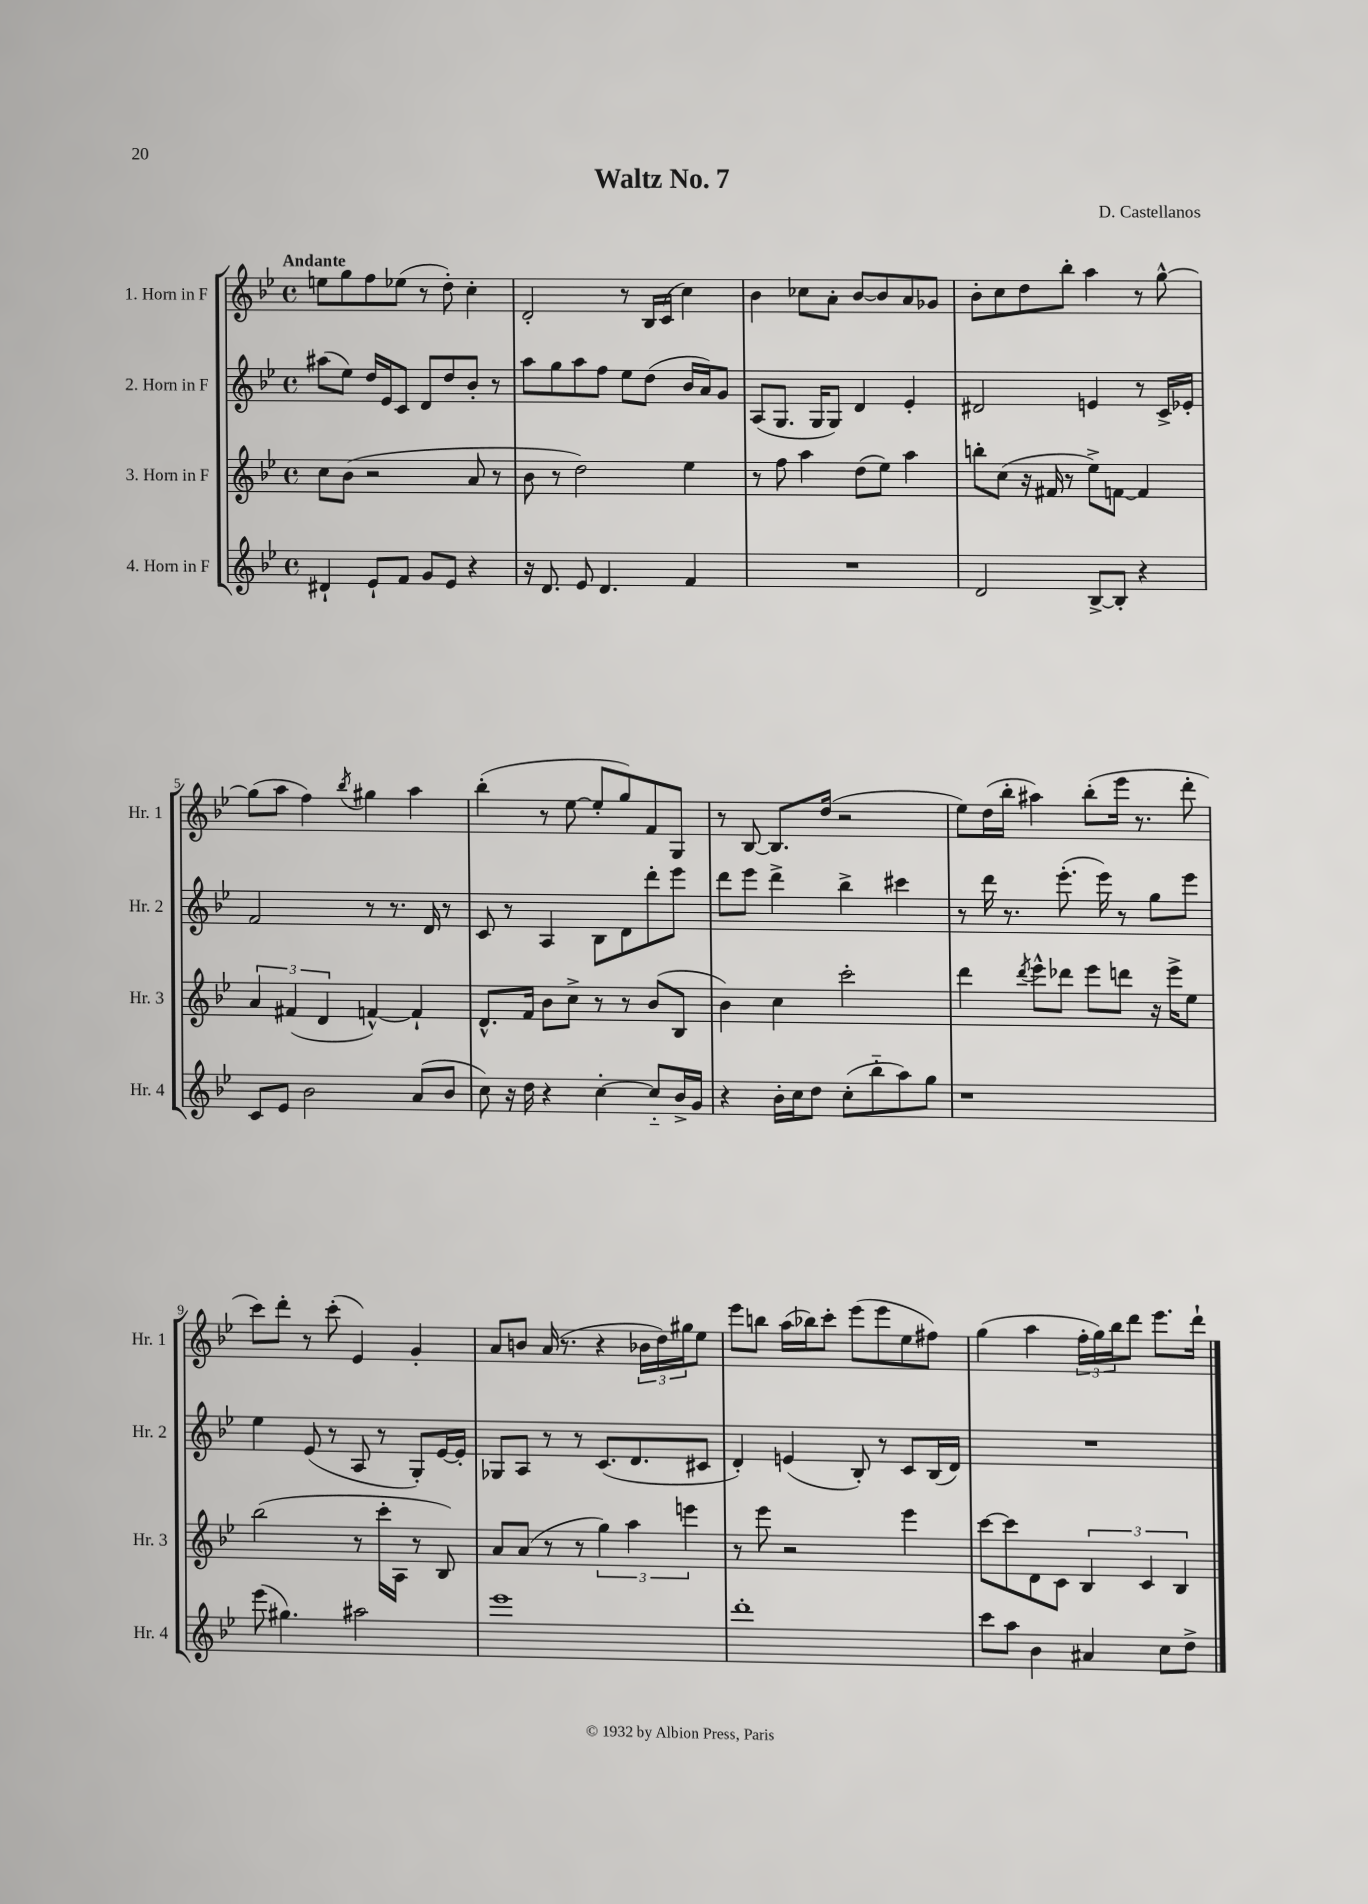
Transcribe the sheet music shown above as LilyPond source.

\header { title = "Waltz No. 7" composer = "D. Castellanos" }
<<
\new StaffGroup <<
\new Staff = "s0" \with { instrumentName = "1. Horn in F" shortInstrumentName = "Hr. 1" } {
    \clef treble \key bes \major \defaultTimeSignature \time 4/4 \tempo "Andante"
    e''8 g''8 f''8 ees''8( r8 d''8-.) c''4-. |
    d'2-. r8 bes16 c'16( c''4) |
    bes'4 ces''8 a'8-. bes'8~ bes'8 a'8 ges'8 |
    bes'8-. c''8 d''8 bes''8-. a''4 r8 g''8~-^ |
    g''8( a''8 f''4) \acciaccatura { bes''8 } gis''4 a''4 |
    bes''4-.( r8 ees''8~ ees''8-. g''8) f'8 g8 |
    r8 bes8~ bes8. d''16( r2 |
    ees''8) d''16( bes''16-. ais''4) bes''8-.( ees'''16 r8. d'''8-. |
    c'''8) d'''8-. r8 c'''8-.( ees'4) g'4-. |
    a'8 b'8 a'16( r8. r4 \tuplet 3/2 { bes'16 d''16) gis''16 } ees''8 |
    ees'''8 b''8 a''16( bes''16) c'''8-. ees'''8( ees'''8 ees''8 fis''8) |
    g''4( a''4 \tuplet 3/2 { f''16-. g''16) bes''16 } d'''8 ees'''8. d'''16-! \bar "|." |
}
\new Staff = "s1" \with { instrumentName = "2. Horn in F" shortInstrumentName = "Hr. 2" } {
    \clef treble \key bes \major \defaultTimeSignature \time 4/4
    ais''8( ees''8) d''16 ees'16 c'8 d'8 d''8 bes'8-. r8 |
    a''8 g''8 a''8 f''8 ees''8 d''8( bes'16 a'16) g'8 |
    a8( g8. g16 g8) d'4 ees'4-. |
    dis'2 e'4 r8 c'16-> ees'16-. |
    f'2 r8 r8. d'16 r8 |
    c'8 r8 a4 bes8 d'8 d'''8-. ees'''8 |
    d'''8 ees'''8 d'''4-> bes''4-> cis'''4 |
    r8 d'''16 r8. ees'''8.-.( ees'''16) r8 g''8 ees'''8 |
    ees''4 ees'8( r8 a8 r8 g8-.) ees'16~ ees'16-. |
    ges8 a8 r8 r8 c'8.( d'8. cis'8 |
    d'4-.) e'4( bes8-.) r8 c'8 bes16( d'16) |
    R1 \bar "|." |
}
\new Staff = "s2" \with { instrumentName = "3. Horn in F" shortInstrumentName = "Hr. 3" } {
    \clef treble \key bes \major \defaultTimeSignature \time 4/4
    c''8 bes'8( r2 a'8 r8 |
    bes'8 r8 d''2) ees''4 |
    r8 f''8 a''4 d''8( ees''8) a''4 |
    b''8-. c''8( r16 fis'16 r8 ees''8->) f'8~ f'4 |
    \tuplet 3/2 { a'4 fis'4( d'4 } f'4~-^) f'4-! |
    d'8.-^ f'16 bes'8 c''8-> r8 r8 bes'8( bes8 |
    bes'4) c''4 c'''2-. |
    d'''4 \acciaccatura { d'''8 } ees'''8-^ des'''8 ees'''8 d'''8 r16 ees'''16-> ees''8 |
    bes''2( r8 c'''16-. a16 r8 bes8) |
    a'8 a'8( r8 r8 \tuplet 3/2 { g''4) a''4 e'''4 } |
    r8 ees'''8 r2 ees'''4 |
    c'''8~ c'''8 d'8 c'8 \tuplet 3/2 { bes4 c'4 bes4 } \bar "|." |
}
\new Staff = "s3" \with { instrumentName = "4. Horn in F" shortInstrumentName = "Hr. 4" } {
    \clef treble \key bes \major \defaultTimeSignature \time 4/4
    dis'4-! ees'8-! f'8 g'8 ees'8 r4 |
    r16 d'8. ees'8 d'4. f'4 |
    R1 |
    d'2 bes8~-> bes8-. r4 |
    c'8 ees'8 bes'2 a'8( bes'8 |
    c''8) r16 d''16 r4 c''4~-. c''8-_ bes'16-> g'16 |
    r4 bes'16-. c''16 d''8 c''8-.( bes''8-_ a''8) g''8 |
    r1 |
    ees'''8( gis''4.) ais''2 |
    ees'''1 |
    d'''1-. |
    c'''8 a''8 bes'4 ais'4 c''8 d''8-> \bar "|." |
}
>>
>>
